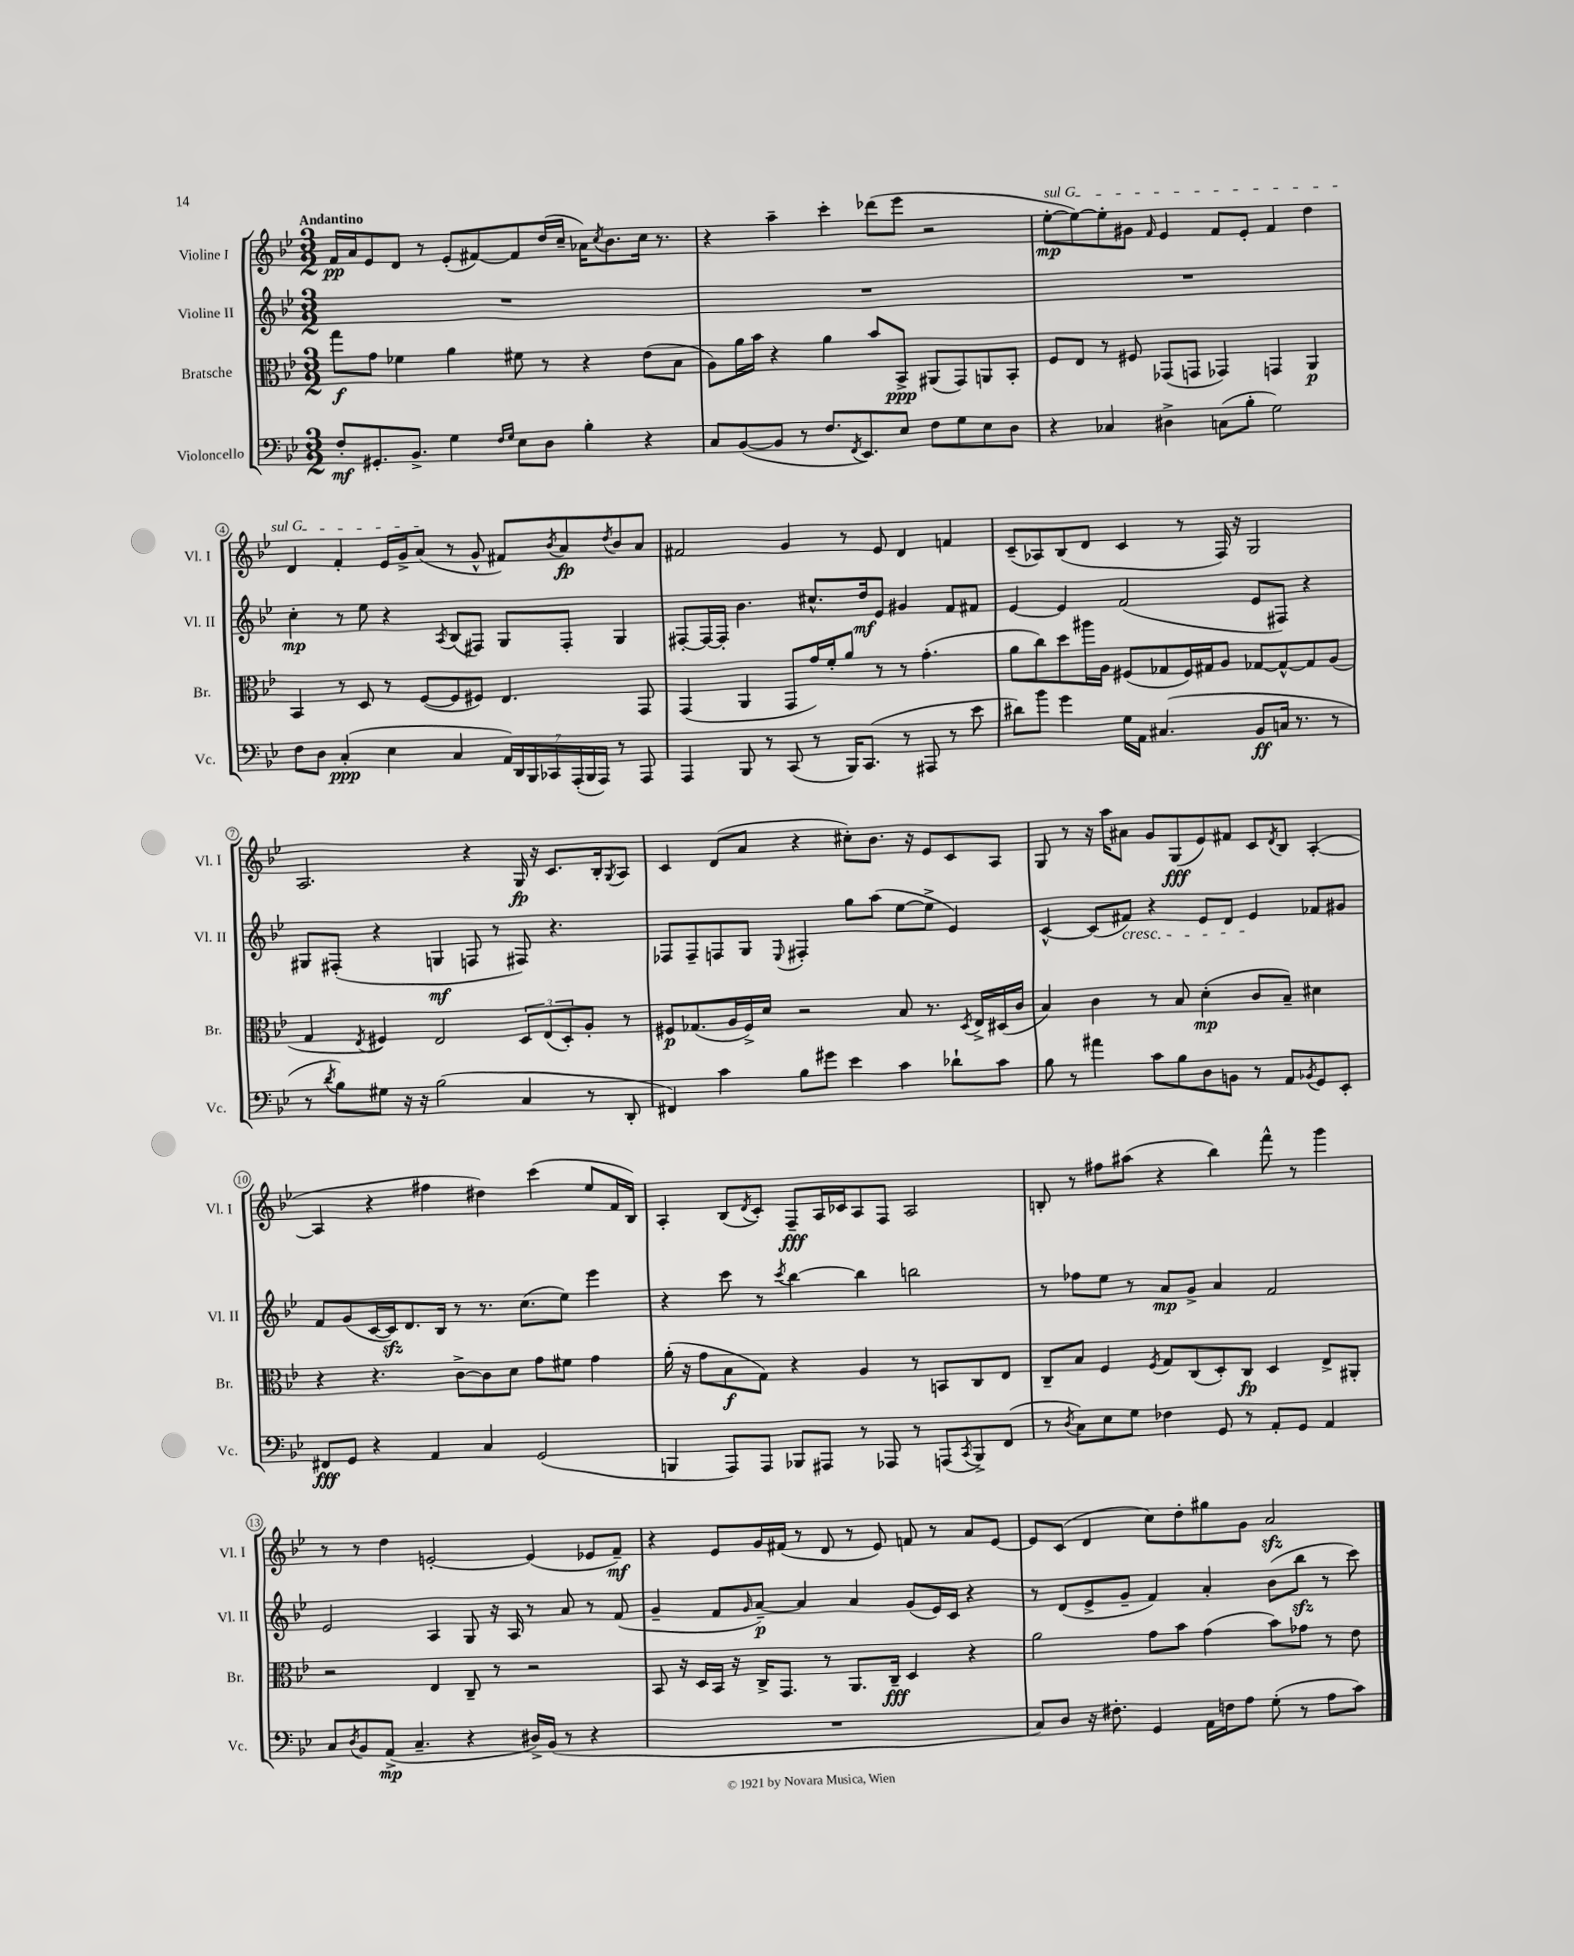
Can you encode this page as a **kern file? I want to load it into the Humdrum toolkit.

**kern	**dynam	**kern	**dynam	**kern	**dynam	**kern	**dynam
*part4	*part4	*part3	*part3	*part2	*part2	*part1	*part1
*staff4	*staff4	*staff3	*staff3	*staff2	*staff2	*staff1	*staff1
*I"Violoncello	*	*I"Bratsche	*	*I"Violine II	*	*I"Violine I	*
*I'Vc.	*	*I'Br.	*	*I'Vl. II	*	*I'Vl. I	*
*clefF4	*	*clefC3	*	*clefG2	*	*clefG2	*
*k[b-e-]	*	*k[b-e-]	*	*k[b-e-]	*	*k[b-e-]	*
*M3/2	*	*M3/2	*	*M3/2	*	*M3/2	*
=1	=1	=1	=1	=1	=1	=1	=1
!	!	!	!	!	!	!LO:TX:a:B:t=Andantino	!
8F'/L	mf	8gg\L	f	1.r	.	16f/LL	pp
.	.	.	.	.	.	16a/J	.
8.GG#X'/	.	8g\J	.	.	.	8e-/	.
.	.	4f-X\	.	.	.	8d/J	.
8.BB-^/J	.	.	.	.	.	.	.
.	.	.	.	.	.	8r	.
4G\	.	4a\	.	.	.	(8e-'/L	.
.	.	.	.	.	.	[8f#X/)	.
16qqF/LL	.	.	.	.	.	.	.
16qqG/JJ	.	.	.	.	.	.	.
8E-\L	.	8f#X\	.	.	.	8f#/]	.
8D\J	.	8r	.	.	.	(16dd/L	.
.	.	.	.	.	.	16cc~/JJ	.
4B-'\	.	4r	.	.	.	16a-X\KL)	.
.	.	.	.	.	.	8qcc/	.
.	.	.	.	.	.	8.b-\	.
4r	.	(8e-\L	.	.	.	16cc\Jk	.
.	.	.	.	.	.	8.r	.
.	.	8B-\J	.	.	.	.	.
=2	=2	=2	=2	=2	=2	=2	=2
8C/L	.	8A\L)	.	1.r	.	4r	.
([8BB-/	.	16a\L	.	.	.	.	.
.	.	16b-\JJ	.	.	.	.	.
8BB-/J]	.	4r	.	.	.	4aa~\	.
8r	.	.	.	.	.	.	.
8.F/L	.	4a\	.	.	.	4ccc'\	.
8qFF/	.	.	.	.	.	.	.
8.EE-/)	.	.	.	.	.	.	.
.	.	8b-/L	.	.	.	(8ddd-X\L	.
8E-/J	.	8BB-^/J	ppp	.	.	8eee-\J	.
8F\L	.	(8AA#X/L	.	.	.	2r	.
8G\	.	8GG/)	.	.	.	.	.
8E-\	.	8AAn/	.	.	.	.	.
8D\J	.	8BB-'/J	.	.	.	.	.
=3	=3	=3	=3	=3	=3	=3	=3
!	!	!	!	!	!	!LO:TX:a:i:t=sul G	!
4r	.	8F/L	.	1.r	.	[8ee-'\L	mp
.	.	8E-/J	.	.	.	8ee-\_)	.
4C-X/	.	8r	.	.	.	8ee-'\]	.
.	.	8F#X/	.	.	.	8g#X\J	.
.	.	.	.	.	.	16qqf/	.
4D#X^\	.	(8GG-X/L	.	.	.	4e-/	.
.	.	8GGn/J	.	.	.	.	.
(8Cn\L	.	4GG-X/)	.	.	.	8f/L	.
8B-'\J	.	.	.	.	.	8e-'/J	.
2G\)	.	4GGn/	.	.	.	4f/	.
.	.	4AA/	p	.	.	4dd\	.
!!LO:LB:g=z
=4	=4	=4	=4	=4	=4	=4	=4
8F\L	.	4BB-/	.	4cc'\	mp	4d/	.
8D\J	.	.	.	.	.	.	.
(4C'/	ppp	8r	.	8r	.	4f'/	.
.	.	8D/	.	8ee-\	.	.	.
4E-\	.	8r	.	4r	.	16e-/LL	.
.	.	.	.	.	.	16g^/J	.
.	.	([8F/L	.	.	.	(8a/J	.
.	.	.	.	8qA/	.	.	.
4C/	.	8F/]	.	(8B-/L	.	8r	.
.	.	8F#X/J)	.	8F#X/J)	.	8g^^/	.
28AA/LL)	.	4.E-/	.	8G/L	.	8f#X/L)	.
28DD/	.	.	.	.	.	.	.
28BBB-/	.	.	.	.	.	.	.
28CC-X/	.	.	.	.	.	.	.
.	.	.	.	.	.	8qb-/	.
.	.	.	.	8F#'/J	.	8a/	fp
(28AAA'/	.	.	.	.	.	.	.
28BBB-/	.	.	.	.	.	.	.
28AAA/JJ)	.	.	.	.	.	.	.
.	.	.	.	.	.	8qdd/	.
8r	.	.	.	4G/	.	8b-/	.
8AAA/	.	8GG/	.	.	.	8a/J	.
=5	=5	=5	=5	=5	=5	=5	=5
4AAA/	.	(4GG/	.	[8F#X'/L	.	2f#X/	.
.	.	.	.	16F#/L_	.	.	.
.	.	.	.	16F#'/JJ]	.	.	.
8BBB-/	.	4AA/	.	4.b-\	.	.	.
8r	.	.	.	.	.	.	.
(8CC/	.	8GG/L	.	.	.	4g/	.
8r	.	16g/L)	.	8.cc#X^^/L	.	.	.
.	.	16f'/J	.	.	.	.	.
16BBB-/KL)	.	8a/J	.	.	.	8r	.
(8.CC/J	.	.	.	16dd/k	mf	.	.
.	.	8r	.	8e-/J	.	8e-/	.
8r	.	8r	.	4g#X/	.	4d/	.
8AAA#X/	.	(4.g'\	.	.	.	.	.
8r	.	.	.	8f/L	.	4fn/	.
8e-\	.	.	.	8f#X/J	.	.	.
=6	=6	=6	=6	=6	=6	=6	=6
8d#X\L)	.	8a\L	.	[4e-/	.	(8c~/L	.
8b-\J	.	8cc\)	.	.	.	8A-X/)	.
4g\	.	8dd\	.	4e-/]	.	(8B-/	.
.	.	16aa#X\L	.	.	.	8d/J	.
.	.	16A\JJ	.	.	.	.	.
16G\LL	.	(8F#X/L	.	(2f/	.	4c/	.
16AA\JJ	.	.	.	.	.	.	.
(4.C#X/	.	8G-X/	.	.	.	.	.
.	.	16F#/L)	.	.	.	8r	.
.	.	16G#X/J	.	.	.	.	.
.	.	8A/J	.	.	.	16F/)	.
.	.	.	.	.	.	16r	.
8BB-/L	ff	[8G-X/L	.	8e-/L	.	2G/	.
16Cn/Jk	.	8G-^^/_	.	8F#X/J)	.	.	.
8.r	.	.	.	.	.	.	.
.	.	8G-/]	.	4r	.	.	.
8r	.	(8A/J	.	.	.	.	.
!!LO:LB:g=z
=7	=7	=7	=7	=7	=7	=7	=7
8r	.	4G/	.	8G#X/L	.	2.A/	.
8qd/	.	.	.	.	.	.	.
8B-\L)	.	.	.	(8F#X'/J	.	.	.
.	.	8qE-/	.	.	.	.	.
8G#X\J	.	4F#X/)	.	4r	.	.	.
16r	.	.	.	.	.	.	.
16r	.	.	.	.	.	.	.
(2B-\	.	2E-/	.	4Gn/	mf	.	.
.	.	.	.	8Fn/	.	4r	.
.	.	.	.	8r	.	.	.
4C/	.	12D/L	.	8F#X/)	.	16G/	fp
.	.	.	.	.	.	16r	.
.	.	(12E-/	.	.	.	.	.
.	.	.	.	4.r	.	8.c/L	.
.	.	12D'/)	.	.	.	.	.
8r	.	8A'/J	.	.	.	.	.
.	.	.	.	.	.	16B-'/k	.
.	.	.	.	.	.	8qG/	.
8DD'/	.	8r	.	.	.	8A/J	.
=8	=8	=8	=8	=8	=8	=8	=8
4FF#X/)	.	8F#X/L	p	8F-X/L	.	4c/	.
.	.	(8.G-X/	.	8F-~/	.	.	.
4c\	.	.	.	8Fn/	.	(8d/L	.
.	.	16A/L	.	.	.	.	.
.	.	16F#^/)	.	8G/J	.	8a/J	.
.	.	16d/JJ	.	.	.	.	.
.	.	.	.	8qqE-/	.	.	.
8B-\L	.	2r	.	4F#X'/	.	4r	.
8g#X\J	.	.	.	.	.	.	.
4e-\	.	.	.	8gg\L	.	8cc#X'\L)	.
.	.	.	.	(8aa\J	.	8.b-\J	.
4c\	.	8B-/	.	[8ee-\L	.	.	.
.	.	.	.	.	.	16r	.
.	.	8.r	.	8ee-^\J]	.	8e-/L	.
8d-X`\L	.	.	.	4e-/)	.	8c/	.
.	.	8qD/	.	.	.	.	.
.	.	16E-^/LL	.	.	.	.	.
8c\J	.	(16D#X/	.	.	.	8A/J	.
.	.	16c/JJ	.	.	.	.	.
=9	=9	=9	=9	=9	=9	=9	=9
8B-\	.	4B-/)	.	[4c^^/	.	8G/	.
8r	.	.	.	.	.	8r	.
4a#X\	.	4c\	.	(8c/L]	.	16r	.
.	.	.	.	.	.	16aa\KL	.
!	!	!	!	!LO:TX:b:i:t=cresc.	!	!	!
.	.	.	.	8f#X/J)	.	8a#X\J	.
8c\L	.	8r	.	4r	.	8g/L	.
8B-\	.	8B-/	.	.	.	(8G/	fff
8D\	.	(4d'\	mp	8e-/L	.	8e-/)	.
8BBn\J	.	.	.	8d/J	.	8f#X/J	.
8r	.	8c/L	.	4e-/	.	8c/L	.
.	.	.	.	.	.	8qd/	.
8AA/L	.	8B-~/J)	.	.	.	8B-/J	.
8qBB-X/	.	.	.	.	.	.	.
8GG/	.	4d#X\	.	8f-X/L	.	([4A'/	.
8EE-'/J	.	.	.	8g#X/J	.	.	.
!!LO:LB:g=z
=10	=10	=10	=10	=10	=10	=10	=10
8FF#X/L	fff	4r	.	8f/L	.	4A/]	.
8GG/J	.	.	.	(8g/	.	.	.
4r	.	4.r	.	[16c/L	.	4r	.
.	.	.	.	16czz/J])	.	.	.
.	.	.	.	8.d/	.	.	.
4AA/	.	.	.	.	.	4ff#X\	.
.	.	.	.	16B-/Jk	.	.	.
.	.	[8c^\L	.	8r	.	.	.
4C/	.	8c\]	.	8.r	.	4dd#X\)	.
.	.	8d\J	.	.	.	.	.
.	.	.	.	(8.cc\L	.	.	.
(2GG/	.	8g\L	.	.	.	(4ccc\	.
.	.	8f#X\J	.	8ee-\J)	.	.	.
.	.	4g\	.	4eee-\	.	8ee-/L	.
.	.	.	.	.	.	16f/L	.
.	.	.	.	.	.	16B-/JJ)	.
=11	=11	=11	=11	=11	=11	=11	=11
4BBBn/	.	(16a'\	.	4r	.	4A'/	.
.	.	16r	.	.	.	.	.
.	.	8g\L	.	.	.	.	.
8AAA/L)	.	8B-\	f	8ccc\	.	(8B-/L	.
.	.	.	.	.	.	8qd/	.
8AAA/J	.	8G\J)	.	8r	.	8c'/J)	.
.	.	.	.	8qccc/	.	.	.
8BBB-X/L	.	4r	.	[4bb-\	.	8F~/L	fff
8AAA#X/J	.	.	.	.	.	16A/L	.
.	.	.	.	.	.	16c-X/J	.
8r	.	4A/	.	4bb-\]	.	8A/	.
8AAA-X/	.	.	.	.	.	8F/J	.
8r	.	8r	.	2bbn\	.	2A/	.
(8AAAn/L	.	8BBn/L	.	.	.	.	.
8qCC/	.	.	.	.	.	.	.
8BBB-^/)	.	8C/	.	.	.	.	.
(8FF/J	.	8E-/J	.	.	.	.	.
=12	=12	=12	=12	=12	=12	=12	=12
8r	.	8C~/L	.	8r	.	8Bn'/	.
8qD/	.	.	.	.	.	.	.
8C\L)	.	8B-/J	.	8ff-X\L	.	8r	.
8E-\	.	4F/	.	8ee-\J	.	8ff#X\L	.
8G\J	.	.	.	8r	.	(8aa#X\J	.
.	.	8qF/	.	.	.	.	.
4F-X\	.	8G/L	.	8a/L	mp	4r	.
.	.	(8C/	.	8g^/J	.	.	.
8GG/	.	8D'/)	.	4a/	.	4bb-\)	.
8r	.	8C/J	fp	.	.	.	.
8AA'/L	.	4D/	.	2f/	.	8fff^^\	.
8GG/J	.	.	.	.	.	8r	.
4AA/	.	8E-^/L	.	.	.	4ggg\	.
.	.	8AA#X'/J	.	.	.	.	.
!!LO:LB:g=z
=13	=13	=13	=13	=13	=13	=13	=13
8C/L	.	2r	.	2e-/	.	8r	.
8qD/	.	.	.	.	.	.	.
8BB-/	.	.	.	.	.	8r	.
(8AA^/J	mp	.	.	.	.	4dd\	.
4.C~/	.	.	.	.	.	.	.
.	.	4E-/	.	4A/	.	[2en'/	.
4r	.	8C~/	.	8G/	.	.	.
.	.	8r	.	16r	.	.	.
.	.	.	.	16A/	.	.	.
16D#X^/LL)	.	2r	.	8r	.	(4e/]	.
(16BB-/JJ	.	.	.	.	.	.	.
8r	.	.	.	8a/	.	.	.
4r	.	.	.	8r	.	8e-X/L	.
.	.	.	.	(8f/	.	8f~/J)	mf
=14	=14	=14	=14	=14	=14	=14	=14
1.r	.	8BB-/	.	4g~/	.	4r	.
.	.	16r	.	.	.	.	.
.	.	16D/LL	.	.	.	.	.
.	.	16BB-/JJ	.	8f/L	.	8e-/L	.
.	.	16r	.	.	.	.	.
.	.	.	.	16qqg/	.	.	.
.	.	16C^/KL	.	[8a~/J)	p	16g/L	.
.	.	8.GG/J	.	.	.	(16f#X/JJ	.
.	.	.	.	4a/]	.	8r	.
.	.	8r	.	.	.	8d/	.
.	.	8.AA/L	.	4a/	.	8r	.
.	.	.	.	.	.	8e-/)	.
.	.	16C~/Jk	fff	.	.	.	.
.	.	4D/	.	(8g/L	.	8fn/	.
.	.	.	.	16e-/L)	.	8r	.
.	.	.	.	16c/JJ	.	.	.
.	.	4r	.	4r	.	8a/L	.
.	.	.	.	.	.	[8e-/J	.
=15	=15	=15	=15	=15	=15	=15	=15
8C/L)	.	2a\	.	8r	.	8e-/L]	.
8D/J	.	.	.	(8d/L	.	(8c/J	.
16r	.	.	.	8e-^/	.	4d/	.
8.F#X'\	.	.	.	.	.	.	.
.	.	.	.	8g~/J	.	.	.
4GG/	.	8g\L	.	4f/)	.	8cc\L)	.
.	.	8b-\J	.	.	.	8dd'\	.
16AA\LL	.	(4g\	.	4a'/	.	8gg#X\	.
16Fn\J	.	.	.	.	.	.	.
8A\J	.	.	.	.	.	8g\J	.
(8G'\	.	8b-\L)	.	(8b-\L	.	2azz/	.
8r	.	8g-X\J	.	8bb-zz\J	.	.	.
8A\L	.	8r	.	8r	.	.	.
8c\J)	.	8e-\	.	8ccc\)	.	.	.
==	==	==	==	==	==	==	==
*-	*-	*-	*-	*-	*-	*-	*-
